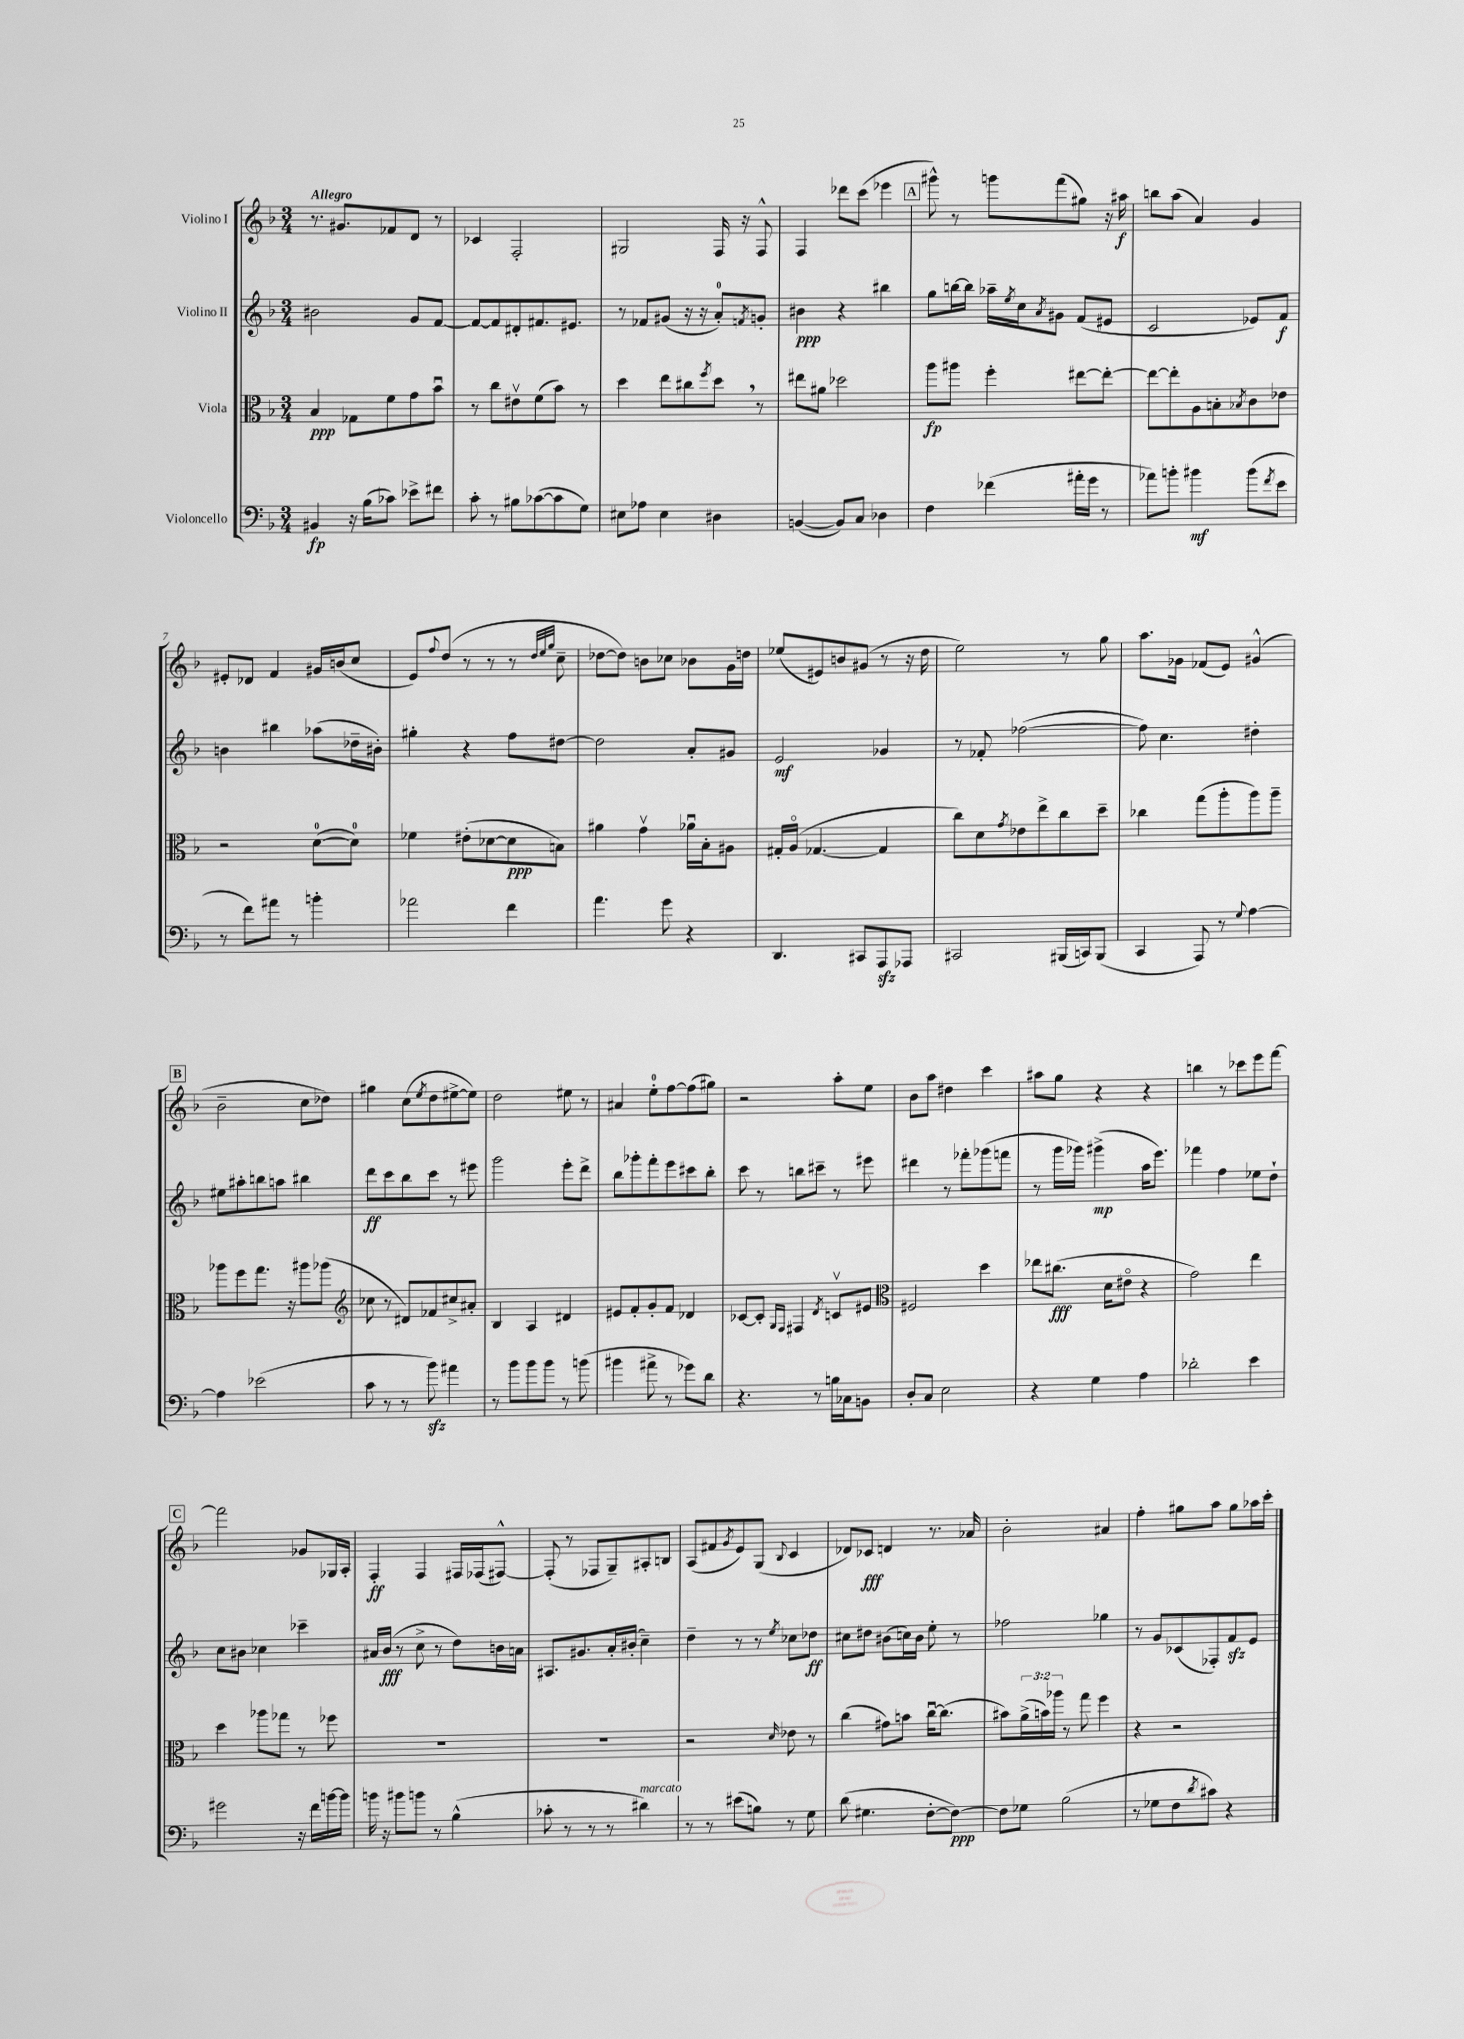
<<
\new StaffGroup <<
\new Staff = "s0" \with { instrumentName = "Violino I" } {
    \clef treble \key f \major \numericTimeSignature \time 3/4 \tempo "Allegro"
    r8. gis'8. fes'8 d'8 r8 |
    ces'4 f2-. |
    gis2 f16 r16 f8-^ |
    f4 des'''8 c'''8( ees'''4 |
    \mark \markup { \box "A" } gis'''8-^) r8 g'''8 f'''8( gis''8) r16 ais''16\f |
    b''8 a''8( a'4) g'4 |
    eis'8-. des'8 f'4 gis'16 b'16( c''8 |
    e'8) \appoggiatura { f''8 } d''8( r8 r8 r8 \grace { d''32 e''32 g''32 } c''8-- |
    des''8~ des''8) b'8 ces''8 bes'8 g'16 d''16 |
    ees''8( eis'8) b'8 gis'8( r8 r16 d''16 |
    e''2) r8 g''8 |
    a''8. ges'16 fes'8( e'8) gis'4-^( |
    \mark \markup { \box "B" } bes'2-- c''8 des''8) |
    gis''4 c''8( \acciaccatura { e''8 } d''8 eis''8~-> eis''8) |
    d''2 eis''8 r8 |
    ais'4 e''8-0-. f''8~ f''8( gis''8) |
    r2 a''8-. e''8 |
    bes'8 a''8 dis''4 c'''4 |
    ais''8 g''8 r4 r4 |
    b''4 r8 ces'''8 e'''8 f'''8~ |
    \mark \markup { \box "C" } f'''2 ges'8 ges16 a16-. |
    f4-.\ff f4 fis16 fes16( fis8~-^) |
    fis8-.( r8 fes8 g8--) ais8-. b8 |
    a8( fis'8 \acciaccatura { g'8 } e'8) g8( \appoggiatura { bes8 } c'4 |
    des'8) ces'8\fff d'4 r8. aes'16 |
    bes'2-. ais'4 |
    f''4-. gis''8 a''8 gis''8 aes''16 c'''16-. \bar "|." |
}
\new Staff = "s1" \with { instrumentName = "Violino II" } {
    \clef treble \key f \major \numericTimeSignature \time 3/4
    bis'2 g'8 f'8~ |
    f'8~ f'8 dis'8-. fis'8. eis'8. |
    r8 fes'8 gis'8( r16 r16 a'8-0-.) \acciaccatura { f'8 } g'8-. |
    bis'4\ppp r4 bis''4 |
    \mark \markup { \box "A" } g''8 b''16~ b''16 aes''16-- \acciaccatura { e''8 } c''16 \acciaccatura { a'8 } gis'8 f'8( eis'8 |
    c'2 ees'8) f'8\f |
    b'4 bis''4 aes''8( des''16-- bis'16-.) |
    gis''4-. r4 f''8 dis''8~ |
    dis''2 a'8-. gis'8 |
    e'2\mf ges'4 |
    r8 fes'8-. fes''2~( |
    fes''8) c''4. dis''4-. |
    \mark \markup { \box "B" } eis''8 ais''8-. b''8 a''8 bis''4 |
    d'''8\ff c'''8 bes''8 c'''8 r8 eis'''8 |
    g'''2 e'''8-. d'''8-> |
    bes''8 ges'''8-. f'''8-. e'''8 cis'''8 bes''8-. |
    c'''8 r8 b''8 cis'''8-- r8 eis'''8 |
    dis'''4 r8 fes'''8-. ges'''8( f'''8 |
    r8 g'''16 ges'''16) gis'''4->\mp( a''16 e'''8.) |
    fes'''4 f''4 ees''8 d''8-! |
    \mark \markup { \box "C" } c''8 bis'8 ces''4 ces'''4-- |
    ais'16 bes'16\fff( r8 c''8-> r8 d''8) b'16 a'16 |
    ais8. gis'8. a'16-. bis'16-.( c''4--) |
    d''4-- r8 r8 \acciaccatura { e''8 } ces''8 des''8\ff |
    cis''8 dis''8 bis'8( c''16) bis'16 e''8-. r8 |
    fes''2 ges''4 |
    r8 g'8 ces'8( fes8-.) f'8\sfz e'8 \bar "|." |
}
\new Staff = "s2" \with { instrumentName = "Viola" } {
    \clef alto \key f \major \numericTimeSignature \time 3/4 \override Staff.TupletNumber.text = #tuplet-number::calc-fraction-text
    bes4\ppp ges8 f'8 g'8 bes'8\downbow |
    r8 c''8 eis'8\upbow f'8( bes'8) r8 |
    d''4 e''8 cis''8 \acciaccatura { f''8 } d''8 \breathe r8 |
    eis''8 ais'8 des''2 |
    \mark \markup { \box "A" } a''8\fp ais''8 f''4-. eis''8~ eis''8~-. |
    eis''8~ eis''8-. a8 b8-. \acciaccatura { bes8 } c'8 ees'8 |
    r2 d'8-0~( d'8-0) |
    fes'4 eis'8-.( des'8~ des'8\ppp b8) |
    ais'4 g'4\upbow aes'16\downbow bes16-. ais8 |
    gis16-. a16\flageolet( ges4.~ ges4 |
    c''8) d'8 \acciaccatura { g'8 } ees'8 e''8-> c''8 d''8-- |
    ces''4 g''8( a''8-. a''8) a''8-- |
    \mark \markup { \box "B" } aes''8 f''8 g''8. r16 ais''8 aes''8( |
    \clef treble ces''8 r8 dis'8) fes'8 cis''8-> ais'8-. |
    bes4 a4 dis'4 |
    eis'8 f'8-. g'8-. f'8 des'4 |
    ces'8~ ces'8-. \grace { g16 f16 } fis4 \acciaccatura { d'8 } c'8\upbow eis'8 |
    \clef alto fis2 d''4 |
    ees''8 cis''8.\fff( d'16 eis'8\flageolet r4 |
    g'2) e''4 |
    \mark \markup { \box "C" } d''4 aes''8 ges''8 r8 fes''8 |
    R2. |
    R2. |
    r2 \grace { d'16 } ees'8 r8 |
    c''4( gis'8) b'8 c''16~\downbow c''8.( |
    bis'8) \tuplet 3/2 { a'16->( b'16) aes''16 } r8 g''8 f''4 |
    r4 r2 \bar "|." |
}
\new Staff = "s3" \with { instrumentName = "Violoncello" } {
    \clef bass \key f \major \numericTimeSignature \time 3/4
    bis,4\fp r16 bes16( ces'8) ees'8-> fis'8 |
    c'8-. r8 bis8 ces'8~( ces'8 g8) |
    eis8 aes8 eis4 dis4 |
    b,4~( b,8) c8 des4 |
    \mark \markup { \box "A" } f4 fes'4( ais'16-. g'16 r8 |
    aes'8) b'8-. bis'4\mf bis'8( \acciaccatura { f'8 } e'8 |
    r8 f'8) ais'8 r8 b'4-. |
    aes'2 f'4 |
    a'4. g'8 r4 |
    d,4. cis,8 a,,8\sfz aes,,8 |
    cis,2 bis,,16( c,16) bis,,8( |
    c,4 a,,8) r8 \appoggiatura { g8 } a4~ |
    \mark \markup { \box "B" } a4 ees'2( |
    c'8 r8 r8 bes'8\sfz) ais'4 |
    r8 bes'8 bes'8 bes'8 r8 b'8( |
    bis'4 ais'8-> r8 ges'8) d'8 |
    r4. r8 b16 ces16 b,8 |
    d8-. c8 e2 |
    r4 g4 a4 |
    des'2-. e'4 |
    \mark \markup { \box "C" } gis'2 r16 f'16 b'16~ b'16 |
    b'16 r16 bis'8 b'8 r8 bes4-^( |
    ces'8-. r8 r8 r8 dis'4^\markup { \italic "marcato" }) |
    r8 r8 eis'8( b8) r8 g8 |
    d'8( gis4. f8~-. f8~\ppp) |
    f8 ges8 bes2( |
    r8 ges8 f8 \acciaccatura { d'8 } cis'8) r4 \bar "|." |
}
>>
>>
